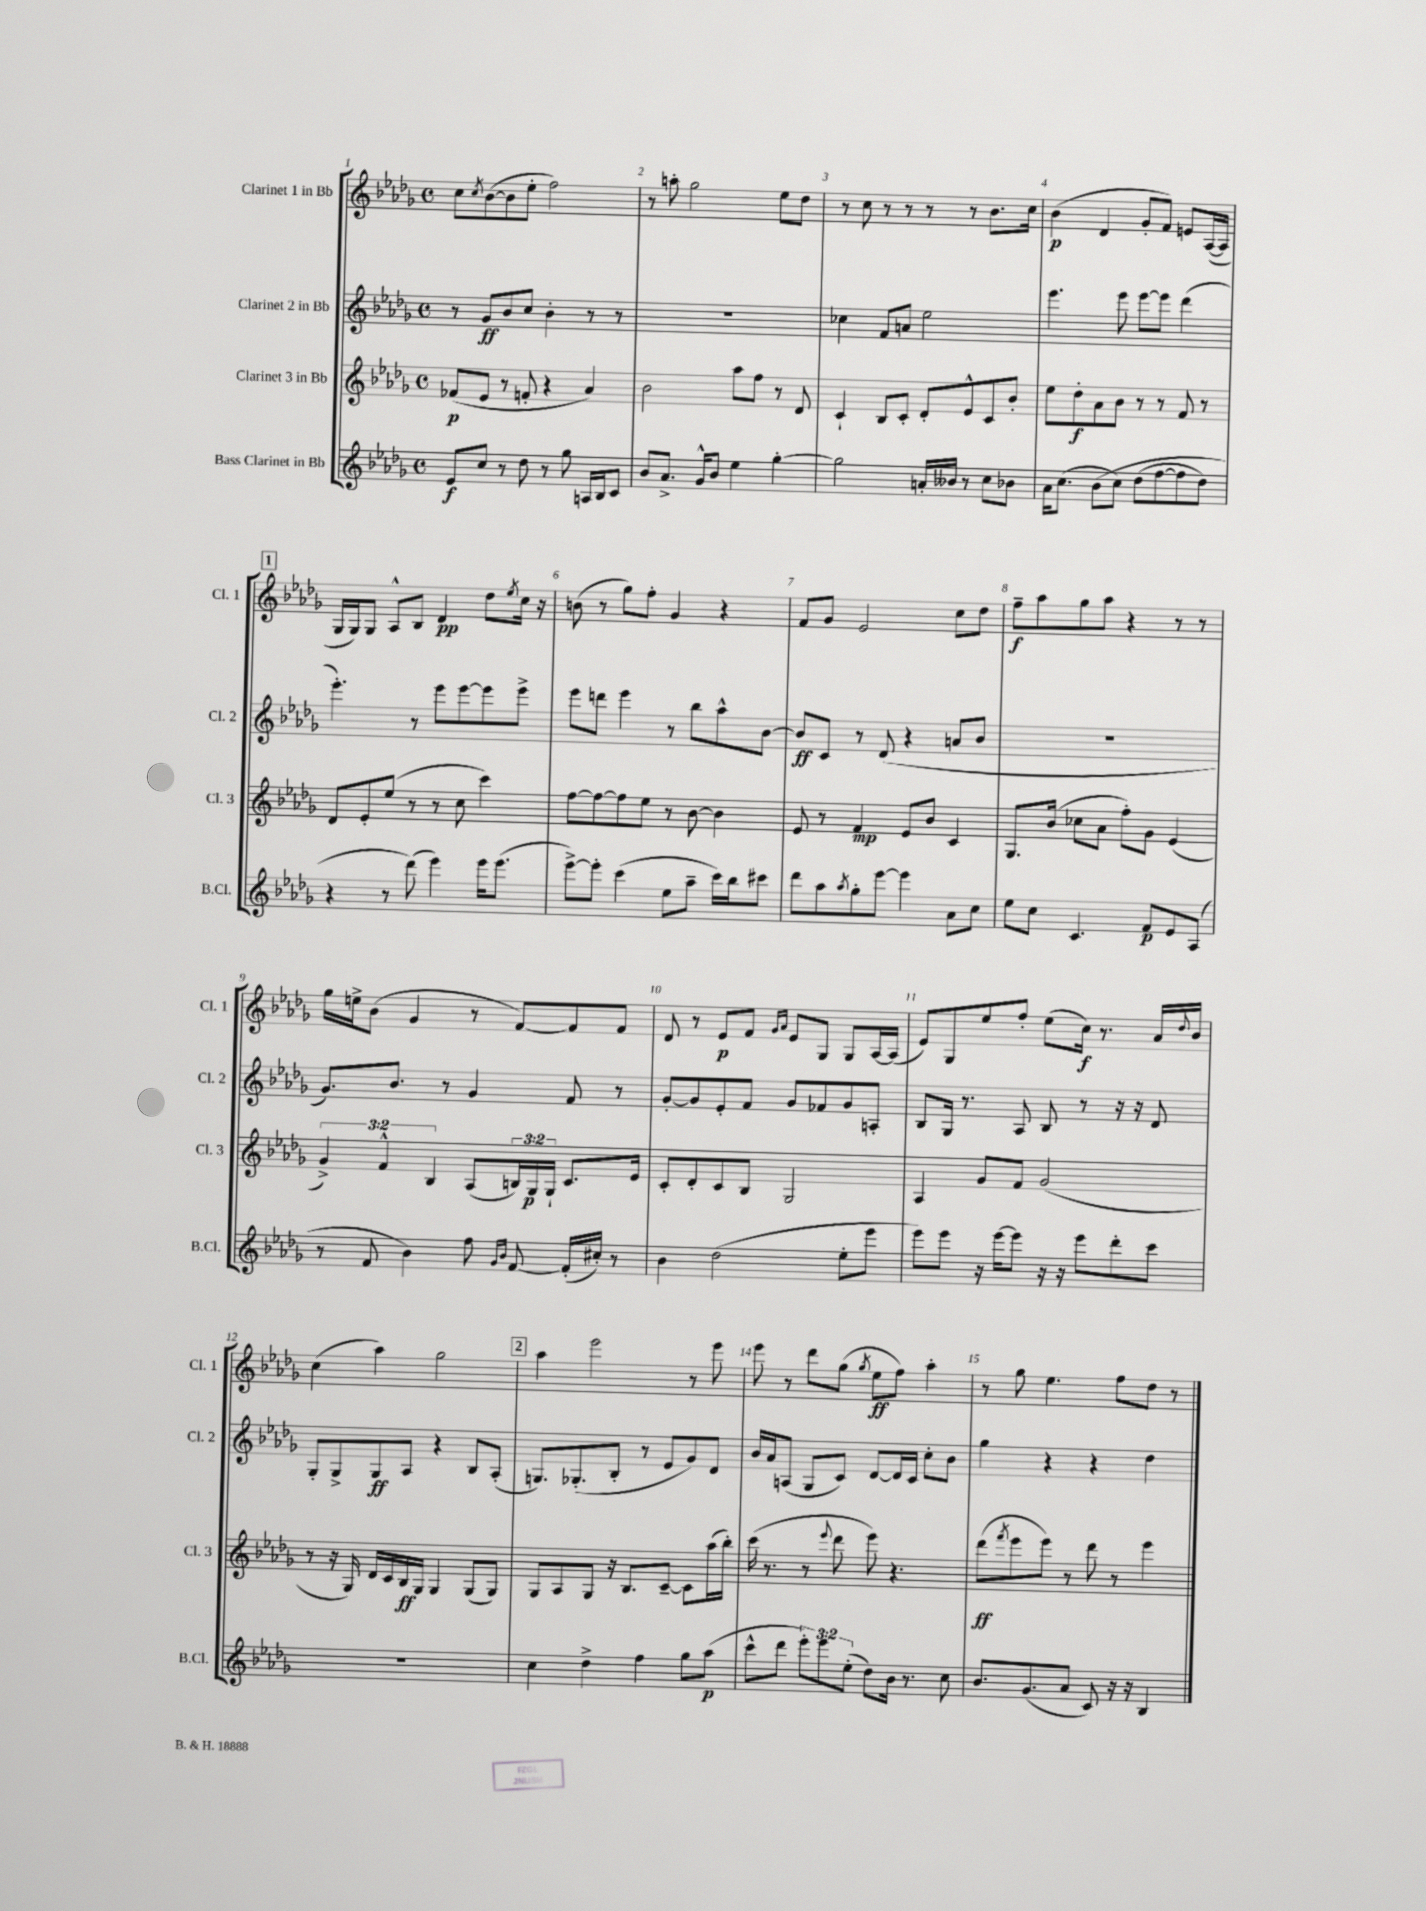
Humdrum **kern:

**kern	**dynam	**kern	**dynam	**kern	**dynam	**kern	**dynam
*part4	*part4	*part3	*part3	*part2	*part2	*part1	*part1
*staff4	*staff4	*staff3	*staff3	*staff2	*staff2	*staff1	*staff1
*I"Bass Clarinet in Bb	*	*I"Clarinet 3 in Bb	*	*I"Clarinet 2 in Bb	*	*I"Clarinet 1 in Bb	*
*I'B.Cl.	*	*I'Cl. 3	*	*I'Cl. 2	*	*I'Cl. 1	*
*clefG2	*	*clefG2	*	*clefG2	*	*clefG2	*
*k[b-e-a-d-g-]	*	*k[b-e-a-d-g-]	*	*k[b-e-a-d-g-]	*	*k[b-e-a-d-g-]	*
*M4/4	*	*M4/4	*	*M4/4	*	*M4/4	*
*met(c)	*	*met(c)	*	*met(c)	*	*met(c)	*
=1	=1	=1	=1	=1	=1	=1	=1
8e-/L	f	(8f-X/L	p	8r	.	8cc\L	.
.	.	.	.	.	.	8qcc/	.
8cc/J	.	8e-/J	.	8g-/L	ff	([8b-\	.
8r	.	8r	.	8b-/	.	8b-\]	.
8dd-\	.	8fn'/	.	8cc/J	.	8ee-'\J	.
8r	.	4r	.	4b-'\	.	2ff\)	.
8gg-\	.	.	.	.	.	.	.
16An/LL	.	4a-/)	.	8r	.	.	.
16B-/J	.	.	.	.	.	.	.
8c/J	.	.	.	8r	.	.	.
=2	=2	=2	=2	=2	=2	=2	=2
8b-/L	.	2b-\	.	1r	.	8r	.
8.a-^/J	.	.	.	.	.	8aan'\	.
.	.	.	.	.	.	2gg-\	.
16g-^^/KL	.	.	.	.	.	.	.
8b-/J	.	.	.	.	.	.	.
4ee-\	.	8aa-\L	.	.	.	.	.
.	.	8ff\J	.	.	.	.	.
[4gg-'\	.	8r	.	.	.	8ee-\L	.
.	.	8d-/	.	.	.	8dd-\J	.
=3	=3	=3	=3	=3	=3	=3	=3
2gg-\]	.	4c`/	.	4cc-X\	.	8r	.
.	.	.	.	.	.	8cc\	.
.	.	8B-/L	.	8f/L	.	8r	.
.	.	8c'/J	.	8an/J	.	8r	.
16an'/LL	.	8d-'/L	.	2ee-\	.	8r	.
16b--X/JJ	.	.	.	.	.	.	.
8r	.	8e-^^/	.	.	.	8r	.
8cc\L	.	8c/	.	.	.	8.b-\L	.
8b-X\J	.	8b-'/J	.	.	.	.	.
.	.	.	.	.	.	16cc\Jk	.
=4	=4	=4	=4	=4	=4	=4	=4
16a-\KL	.	8ee-\L	.	4.eee-\	.	(4b-\	p
(8.cc\J	.	.	.	.	.	.	.
.	.	8dd-'\	f	.	.	.	.
(8b-\L	.	8a-\	.	.	.	4d-/	.
8cc\J)	.	8b-\J	.	8eee-\	.	.	.
(8dd-\L	.	8r	.	[8eee-\L	.	8g-'/L	.
[8ff\	.	8r	.	8eee-\J]	.	8f/J)	.
8ff\]	.	8f/	.	(4ddd-\	.	8en/L	.
8dd-\J)	.	8r	.	.	.	([16A-/L	.
.	.	.	.	.	.	16A-/JJ]	.
!!LO:LB:g=z
!!LO:REH:place=s1:t=1
=5	=5	=5	=5	=5	=5	=5	=5
4r	.	8d-/L	.	4.eee-'\)	.	16G-/LL	.
.	.	.	.	.	.	16G-/J)	.
.	.	8e-'/	.	.	.	8G-/J	.
8r	.	(8ee-/J	.	.	.	8A-^^/L	.
(8ddd-\)	.	8r	.	8r	.	8B-/J	.
4eee-\)	.	8r	.	8eee-\L	.	4d-/	pp
.	.	8cc\	.	[8eee-\	.	.	.
16eee-\KL	.	4ccc\)	.	8eee-\]	.	8dd-\L	.
(8.eee-\J	.	.	.	.	.	.	.
.	.	.	.	.	.	8qee-/	.
.	.	.	.	8eee-^\J	.	16cc\Jk	.
.	.	.	.	.	.	16r	.
=6	=6	=6	=6	=6	=6	=6	=6
[8eee-^\L)	.	[8ff\L	.	8eee-\L	.	(8bn\	.
8eee-'\J]	.	8ff\_	.	8dddn\J	.	8r	.
(4ccc\	.	8ff\]	.	4eee-\	.	8gg-\L)	.
.	.	8ee-\J	.	.	.	8ff'\J	.
8ee-\L	.	8r	.	8r	.	4g-/	.
8aa-~\J	.	[8b-\	.	8bb-\L	.	.	.
16ccc\LL)	.	4b-\]	.	8aa-^^\	.	4r	.
16bb-\J	.	.	.	.	.	.	.
8ccc#X\J	.	.	.	[8b-\J	.	.	.
=7	=7	=7	=7	=7	=7	=7	=7
8ddd-\L	.	8e-/	.	8b-/L]	ff	8f/L	.
8aa-\	.	8r	.	8c/J	.	8g-/J	.
8qaa-/	.	.	.	.	.	.	.
8gg-'\	.	4f/	mp	8r	.	2e-/	.
[8eee-\J	.	.	.	(8d-/	.	.	.
4eee-\]	.	8e-/L	.	4r	.	.	.
.	.	8b-/J	.	.	.	.	.
8a-\L	.	4c/	.	8an/L	.	8cc\L	.
8cc\J	.	.	.	8b-/J	.	8dd-\J	.
=8	=8	=8	=8	=8	=8	=8	=8
8ee-\L	.	8.G-/L	.	1r	.	8ff~\L	f
8cc\J	.	.	.	.	.	8aa-\	.
.	.	(16b-/Jk	.	.	.	.	.
4.c/	.	8cc-X\L	.	.	.	8gg-\	.
.	.	8a-\J	.	.	.	8aa-\J	.
.	.	8ff'\L)	.	.	.	4r	.
8f/L	p	8g-\J	.	.	.	.	.
8e-/	.	(4e-/	.	.	.	8r	.
(8A-/J	.	.	.	.	.	8r	.
!!LO:LB:g=z
=9	=9	=9	=9	=9	=9	=9	=9
8r	.	6g-^/)	.	8.g-/L)	.	16gg-\LL	.
.	.	.	.	.	.	16een^\J	.
8f/	.	.	.	.	.	(8b-\J	.
.	.	6f^^/	.	.	.	.	.
.	.	.	.	8.b-/J	.	.	.
4b-\)	.	.	.	.	.	4g-/	.
.	.	6B-/	.	.	.	.	.
.	.	.	.	8r	.	.	.
8ff\	.	(8A-/L	.	4g-/	.	8r	.
16qqg-/LL	.	.	.	.	.	.	.
16qqb-/JJ	.	.	.	.	.	.	.
[8f/	.	24Bn/L)	.	.	.	[8f/L)	.
.	.	24G-/	p	.	.	.	.
.	.	24G-`/JJ	.	.	.	.	.
(16f'/LL]	.	8.c/L	.	8f/	.	8f/]	.
16cc#X'/JJ)	.	.	.	.	.	.	.
8r	.	.	.	8r	.	8f/J	.
.	.	16e-/Jk	.	.	.	.	.
=10	=10	=10	=10	=10	=10	=10	=10
4b-\	.	8c'/L	.	[8g-'/L	.	8d-/	.
.	.	8d-'/	.	8g-/]	.	8r	.
(2dd-\	.	8c/	.	8e-'/	.	8e-/L	p
.	.	8B-/J	.	8f/J	.	8f/J	.
.	.	.	.	.	.	16qqg-/LL	.
.	.	.	.	.	.	16qqa-/JJ	.
.	.	2G-/	.	8g-/L	.	8e-/L	.
.	.	.	.	8f-X/	.	8G-/J	.
8ee-'\L	.	.	.	8g-/	.	8G-/L	.
8eee-\J	.	.	.	8An'/J	.	[16A-/L	.
.	.	.	.	.	.	(16A-/JJ]	.
=11	=11	=11	=11	=11	=11	=11	=11
8eee-\L)	.	4A-/	.	8B-/L	.	8e-/L)	.
8eee-\J	.	.	.	16G-/Jk	.	8G-/	.
.	.	.	.	8.r	.	.	.
16r	.	8g-/L	.	.	.	8ee-/	.
[16eee-\KL	.	.	.	.	.	.	.
8eee-\J]	.	8f/J	.	8A-/	.	8ff'/J	.
16r	.	(2g-/	.	8B-/	.	(8ee-\L	.
16r	.	.	.	.	.	.	.
8eee-\L	.	.	.	8r	.	16cc\Jk)	f
.	.	.	.	.	.	8.r	.
8ddd-'\	.	.	.	16r	.	.	.
.	.	.	.	16r	.	.	.
8ccc\J	.	.	.	8d-/	.	16a-/LL	.
.	.	.	.	.	.	8qqdd-/	.
.	.	.	.	.	.	16b-/JJ	.
!!LO:LB:g=z
=12	=12	=12	=12	=12	=12	=12	=12
1r	.	8r	.	8G-'/L	.	(4cc\	.
.	.	16r	.	8G-^/	.	.	.
.	.	16G-/)	.	.	.	.	.
.	.	16d-/LL	.	8G-/	ff	4aa-\)	.
.	.	16c/	.	.	.	.	.
.	.	16B-/	ff	8A-/J	.	.	.
.	.	16G-/JJ	.	.	.	.	.
.	.	4G-/	.	4r	.	2gg-\	.
.	.	(8G-/L	.	8B-/L	.	.	.
.	.	8G-/J)	.	(8A-'/J	.	.	.
!!LO:REH:place=s1:t=2
=13	=13	=13	=13	=13	=13	=13	=13
4cc\	.	8G-/L	.	8.Gn/L)	.	4aa-\	.
.	.	8A-/	.	.	.	.	.
.	.	.	.	(8.G-X'/	.	.	.
4dd-^\	.	8G-/J	.	.	.	2eee-\	.
.	.	16r	.	8B-'/J	.	.	.
.	.	8.B-/L	.	.	.	.	.
4ff\	.	.	.	8r	.	.	.
.	.	[8c~/J	.	8e-/L	.	.	.
8gg-\L	.	8c\L]	.	8g-/)	.	8r	.
(8aa-\J	p	(16aa-\L	.	8d-/J	.	8eee-\	.
.	.	16bb-'\JJ)	.	.	.	.	.
=14	=14	=14	=14	=14	=14	=14	=14
8ccc^^\L	.	(16ccc\	.	16b-/LL	.	8eee-\	.
.	.	8.r	.	16a-/J	.	.	.
8ddd-\J	.	.	.	(8An/J	.	8r	.
12eee-'\L)	.	8r	.	8G-/L	.	8ddd-\L	.
12eee-\	.	.	.	.	.	.	.
.	.	8qqeee-/	.	.	.	.	.
.	.	8ddd-\	.	8c/J)	.	(8gg-\J	.
(12ee-'\J	.	.	.	.	.	.	.
.	.	.	.	.	.	8qgg-/	.
8dd-\L)	.	8eee-\)	.	[8d-/L	.	8ee-\L	ff
16b-\Jk	.	4.r	.	16d-/L]	.	8ff\J)	.
8.r	.	.	.	16c/JJ	.	.	.
.	.	.	.	8cc'\L	.	4aa-'\	.
8cc\	.	.	.	8b-\J	.	.	.
=15	=15	=15	=15	=15	=15	=15	=15
8.b-/L	.	(8ddd-\L	ff	4gg-\	.	8r	.
.	.	8qfff/	.	.	.	.	.
.	.	8eee-\	.	.	.	8gg-\	.
(8.g-/	.	.	.	.	.	.	.
.	.	8eee-\J)	.	4r	.	4.ee-\	.
8a-/J	.	8r	.	.	.	.	.
8c/)	.	8ddd-\	.	4r	.	.	.
16r	.	8r	.	.	.	8ff\L	.
16r	.	.	.	.	.	.	.
4B-/	.	4eee-\	.	4dd-\	.	8dd-\J	.
.	.	.	.	.	.	8r	.
==	==	==	==	==	==	==	==
*-	*-	*-	*-	*-	*-	*-	*-
